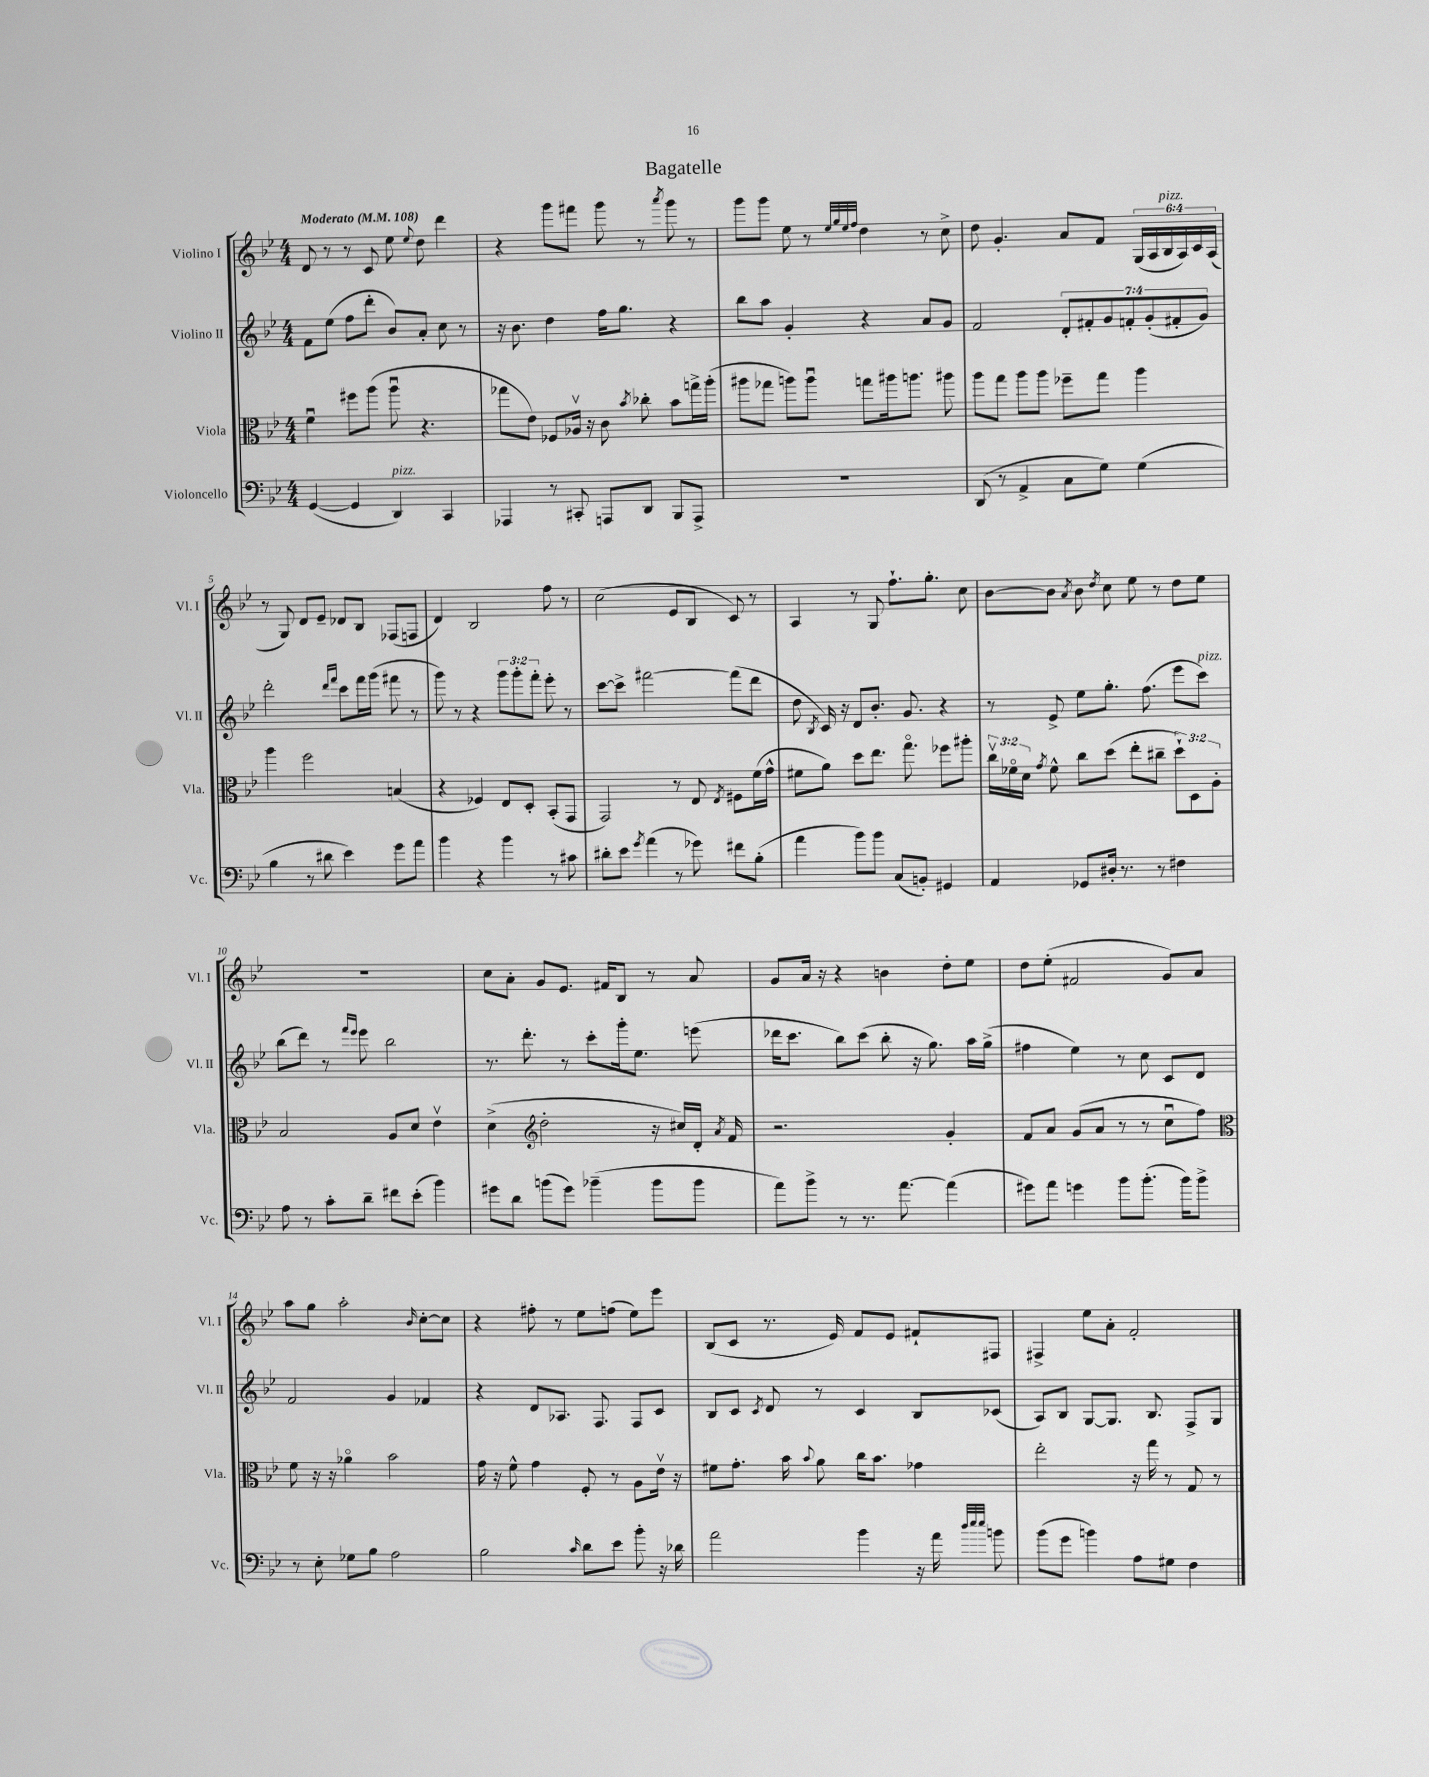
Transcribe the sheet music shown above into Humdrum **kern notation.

**kern	**kern	**kern	**kern
*staff4	*staff3	*staff2	*staff1
*clefF4	*clefC3	*clefG2	*clefG2
*k[b-e-]	*k[b-e-]	*k[b-e-]	*k[b-e-]
*M4/4	*M4/4	*M4/4	*M4/4
*MM108	*MM108	*MM108	*MM108
([4GG	4fu	8f	8d
.	.	(8ee-	8r
4GG]	8ff#	8ff	8r
.	(8aa	8ddd'	8c
4DD)	8aau	8b-)	8ee-
.	.	.	8qqee-
.	4.r	8a'	8dd
4CC	.	8cc	4ddd
.	.	8r	.
=	=	=	=
4AAA-	8gg-	16r	4r
.	.	8.b-	.
.	8e-)	.	.
8r	8F-	4dd	8ggg
8CC#'	16A-v	.	8fff#
.	16r	.	.
8AAA	8c	16ff	8ggg
.	.	8.gg	.
.	8qb-	.	.
8DD	8cc-'	.	8r
.	.	.	8qaaa
8BBB-	8b-	4r	8ggg
8AAA^	16gg^	.	8r
.	(16aa'	.	.
=	=	=	=
1r	8aa#	8bb-	8ggg
.	8gg-	8aa	8ggg
.	8aa)	4g'	8ee-
.	8aau	.	8r
.	.	.	32qqee-
.	.	.	32qqgg
.	.	.	32qqee-
.	.	.	32qqff
.	8gg	4r	4dd
.	16aa#	.	.
.	8.aa	.	.
.	.	8a	8r
.	8aa#	8g	8cc^
=	=	=	=
(8DD	8aa	2f	8dd
8r	8gg	.	4.g'
4AA^	8aa	.	.
.	8aa	.	.
8C	8ff-~	14d'	8a
.	.	14f#'	.
8G)	8gg	.	8f
.	.	14g	.
.	.	14f'	.
(4G	4aa	.	(24G
.	.	(14g'	.
.	.	.	24A
.	.	.	24B-
.	.	14f#'	.
.	.	.	24A)
.	.	.	24c
.	.	14g)	.
.	.	.	(24A
=	=	=	=
4B-	4aa	2ddd'	8r
.	.	.	8G)
8r	2ff	.	8d
8d#	.	.	8e-~
.	.	16qqddd	.
.	.	16qqfff	.
4e-)	.	8ccc	8d-
.	.	16fff	8B-
.	.	(16ggg	.
8g	(4B	8fff#	(8F-
8a	.	8r	8F
=	=	=	=
4b-	4r	8ggg)	4d)
.	.	8r	.
4r	4F-)	4r	2B-
4b-	8E-	12ggg	.
.	.	12ggg'	.
.	8D'	.	.
.	.	12fff'	.
8r	(8BB-'	8eee-'	8ff
8c#	8GG	8r	8r
=	=	=	=
8d#'	2GG)	[8ccc	(2cc
8e-	.	8ccc^]	.
8qg	.	.	.
(4a	.	[2fff#	.
8r	8r	.	8e-
8g-)	8E-	.	8B-
.	8qE-	.	.
8f#	8F#	(8fff#]	8c)
(8B-'	(16f	8ddd	8r
.	16g^^	.	.
=	=	=	=
4a	8f#	8dd	4A
.	.	8qB-	.
.	8a)	16c)	.
.	.	16r	.
8b-)	8dd	8d	8r
8b-	8.ee-	8.b-'	8G
(8C	.	.	8.ff`
.	8.ggo	8.g	.
8BB')	.	.	.
.	.	.	8.gg'
4GG#	8ff-	4r	.
.	8aa#'	.	8cc
=	=	=	=
4AA	24ccv	8r	[8b-
.	24f-o	.	.
.	24d	.	.
.	8qg	.	.
.	8f-^^	8e-^	8b-]
.	.	.	8qa
8GG-	8cc	8ee-	8b-
.	.	.	8qdd
16D#'	(8dd	8.gg'	8cc
8.r	.	.	.
.	8ee-'	.	8ee-
.	.	(8.ff	.
8r	8cc#~	.	8r
4F#	12dd`)	8eee-	8dd
.	12D	.	.
.	.	8ccc)	8ee-
.	12A'	.	.
=	=	=	=
8A	2B-	(8bb-	1r
8r	.	8ddd)	.
8c'	.	8r	.
.	.	16qqfff	.
.	.	16qqeee-	.
8d~	.	8eee-	.
8f#	8A	2bb-	.
(8e-'	8d	.	.
4b-)	4e-v	.	.
=	=	=	=
8g#	(4d^	8.r	8cc
8d	.	.	8a'
.	.	8.ddd'	.
*	*clefG2	*	*
(8b	2dd'	.	8g
8g#)	.	8r	8.e-
(4b-~	.	8ccc'	.
.	.	.	16f#
.	.	16ggg'	8B-
.	.	8.ee-	.
8b-	16r	.	8r
.	16cc#)	.	.
8b-	16d'	(8eee	8a
.	8qa	.	.
.	16f	.	.
=	=	=	=
8a)	2.r	16ddd-	8g
.	.	8.ccc	.
8b-^	.	.	16a
.	.	.	16r
8r	.	8bb-)	4r
8.r	.	(8ccc	.
.	.	8bb-'	4b
[8.a	.	.	.
.	.	16r	.
.	.	8.gg)	.
(4a]	4g'	.	8dd'
.	.	16aa	8ee-
.	.	(16gg^	.
=	=	=	=
8g#)	8f	4ff#	8dd
8a	8a	.	(8ee-'
4g	(8g	4ee-)	2f#
.	8a	.	.
8b-	8r	8r	.
(8.b-'	8r	8cc	.
.	8ccu	8c	8g)
16b-)	.	.	.
8b-^	8ff)	8d	8a
=	=	=	=
*	*clefC3	*	*
8r	8f	2f	8aa
8E-'	16r	.	8gg
.	16r	.	.
8G-	4a-o	.	2aa'
8B-	.	.	.
2A	2b-	4g	.
.	.	.	16qqb-
.	.	4f-	[8cc'
.	.	.	8cc]
=	=	=	=
2B-	16g	4r	4r
.	16r	.	.
.	8f^^	.	.
.	4g	8d	8ff#'
.	.	8.A-	8r
16qqc	.	.	.
8d	8F'	.	8ee-
.	.	8.F	.
8e-	8r	.	(8ff
8b-'	8A	8F	8ee-)
16r	16e-v	8c	8eee-
16d-	16r	.	.
=	=	=	=
2a	8f#	8B-	(8B-
.	8.g'	8c	8c
.	.	8qc	.
.	.	8d	8.r
.	16b-	.	.
.	8qqb-	.	.
.	8a	8r	.
.	.	.	16e-)
4b-	16cc	4c	8f
.	8.b-	.	.
.	.	.	8e-
16r	4g-	8B-	8f#`
16a	.	.	.
32qqdd	.	.	.
32qqee-	.	.	.
32qqee-	.	.	.
8b	.	(8c-	8F#
=	=	=	=
(8b-	2ee-'	8A)	4F#^
8g	.	8B-	.
4b)	.	[8G	8ee-
.	.	8.G]	8a'
8A	16r	.	2f'
.	16gg	8.B-	.
8G#	8r	.	.
4F	8G	8F^	.
.	8r	8G	.
==	==	==	==
*-	*-	*-	*-
